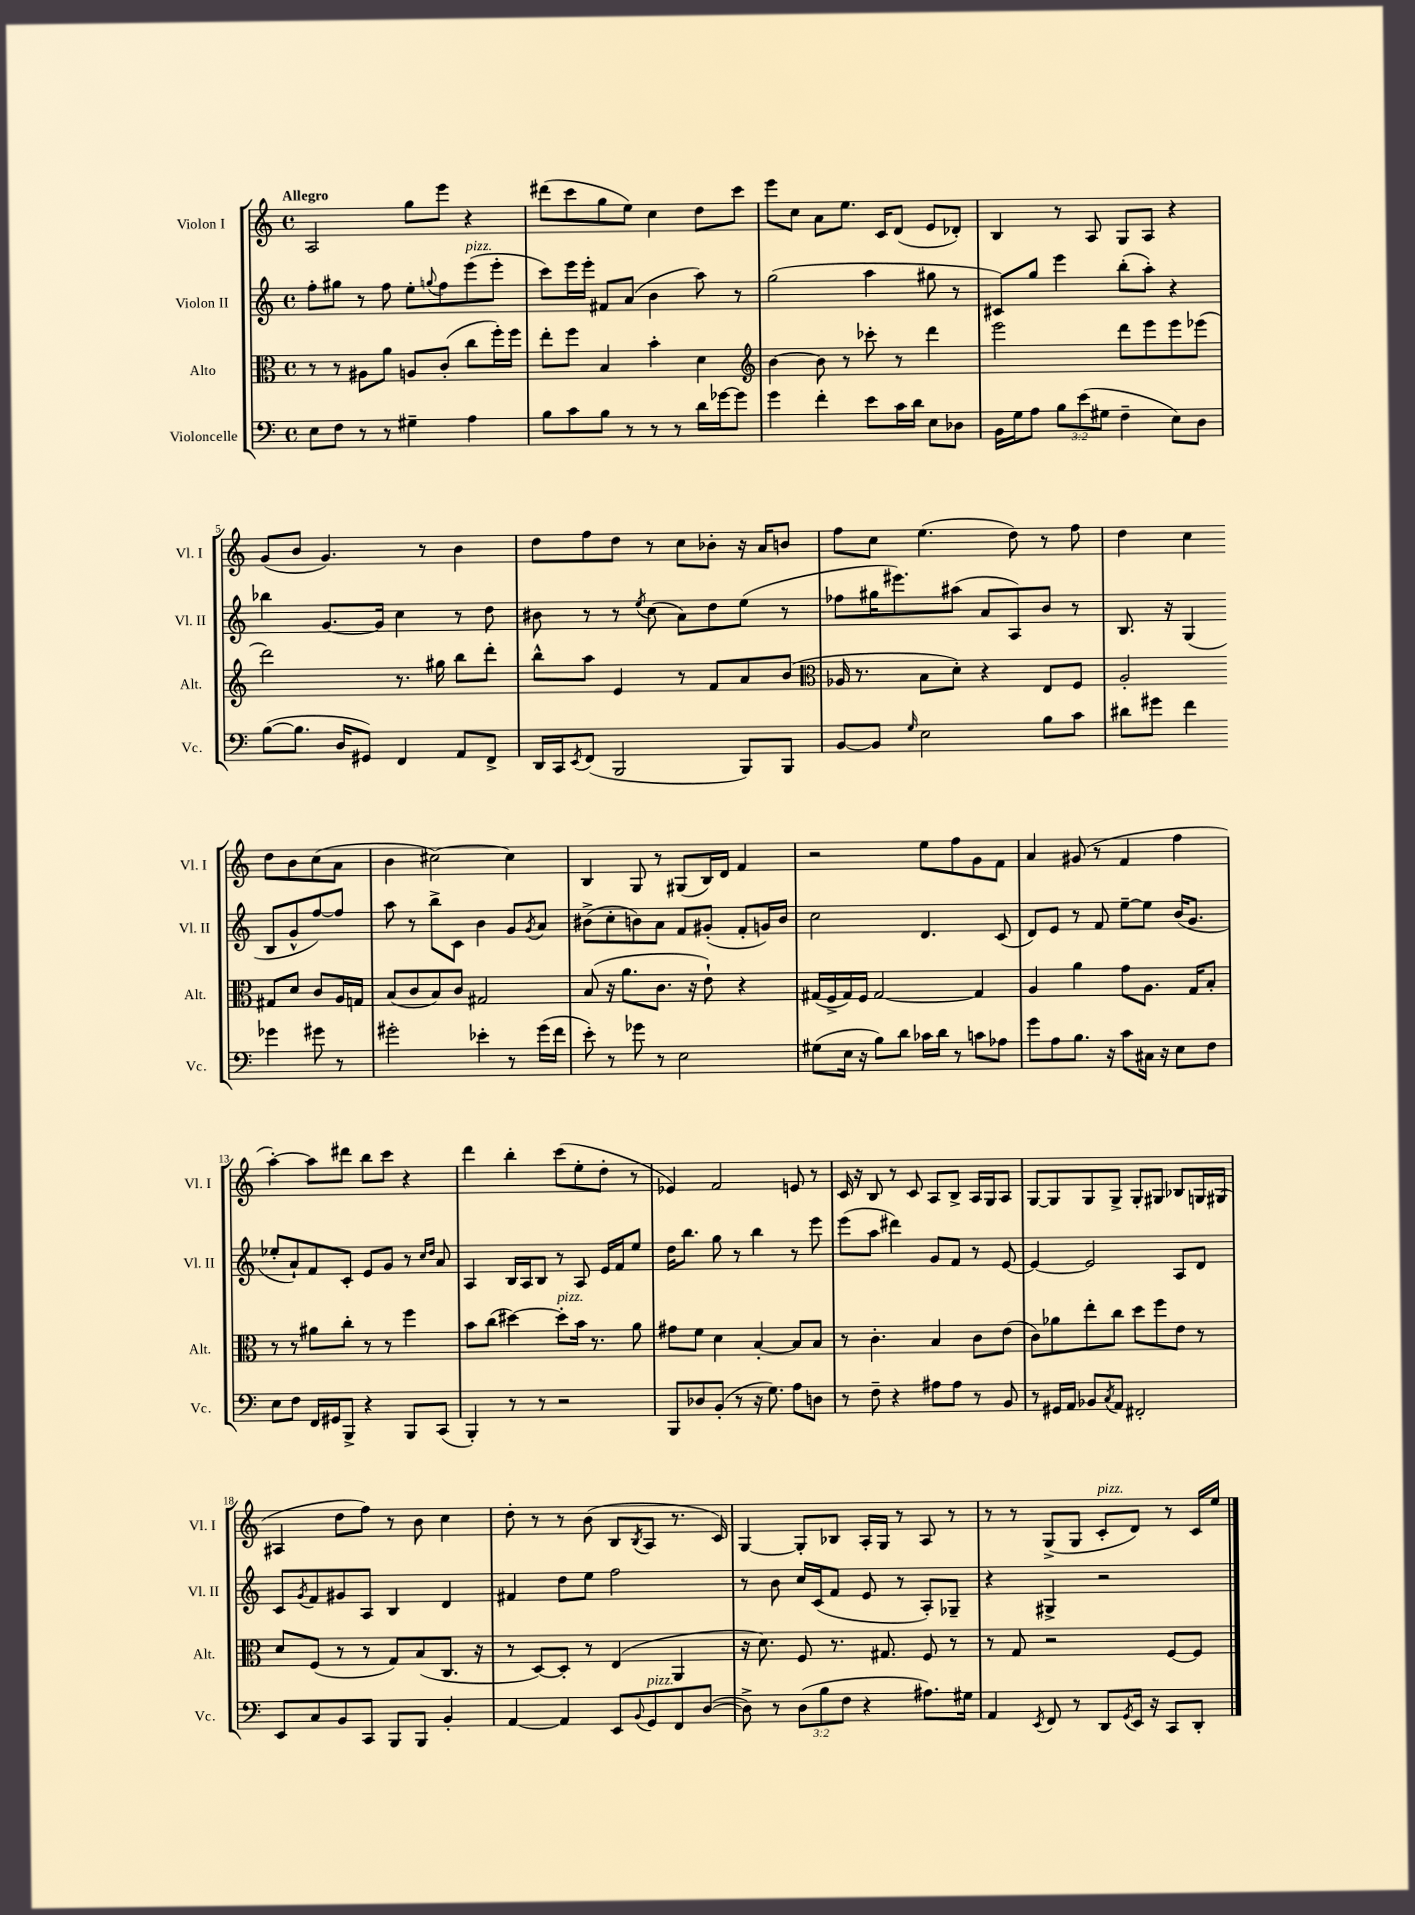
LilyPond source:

<<
\new StaffGroup <<
\new Staff = "s0" \with { instrumentName = "Violon I" shortInstrumentName = "Vl. I" } {
    \clef treble \key c \major \defaultTimeSignature \time 4/4 \tempo "Allegro"
    a2 g''8 e'''8 r4 |
    dis'''8( c'''8 g''8 e''8) c''4 d''8 c'''8 |
    e'''8 c''8 a'8 e''8. c'16 d'8( e'8 des'8-.) |
    b4 r8 a8 g8 a8 r4 |
    g'8( b'8 g'4.) r8 b'4 |
    d''8 f''8 d''8 r8 c''8 bes'8-. r16 a'16 b'8 |
    f''8 c''8 e''4.( d''8) r8 f''8 |
    d''4 c''4 d''8 b'8 c''8( a'8 |
    b'4 cis''2~) cis''4 |
    b4 g8 r8 gis8( b16) d'16 f'4 |
    r2 e''8 f''8 g'8 f'8 |
    a'4 gis'8( r8 f'4 f''4 |
    a''4~-.) a''8 dis'''8 b''8 c'''8 r4 |
    d'''4 b''4-. c'''8( e''8-. d''8-. r8 |
    ees'4) f'2 e'8 r8 |
    c'16 r16 b8 r8 c'8 a8 b8-> a16 g16 a8 |
    g8~ g8 g8 g8-> g8-. gis8 bes8 g16 gis16( |
    ais4 d''8 f''8) r8 b'8 c''4 |
    d''8-. r8 r8 b'8( b8 \acciaccatura { b8 } a8 r8. c'16) |
    g4~ g8-. bes8 a16-. g16 r8 a8 r8 |
    r8 r8 g8->( g8 c'8-.^\markup { \italic "pizz." } d'8) r8 c'16 e''16 \bar "|." |
}
\new Staff = "s1" \with { instrumentName = "Violon II" shortInstrumentName = "Vl. II" } {
    \clef treble \key c \major \defaultTimeSignature \time 4/4
    f''8-. gis''8 r8 f''8 e''8-. \appoggiatura { g''8 } f''8 e'''8^\markup { \italic "pizz." }( e'''8-. |
    c'''8) e'''16 e'''16-. fis'8 a'8( b'4 a''8) r8 |
    g''2( a''4 gis''8 r8 |
    cis'8) g''8 e'''4 b''8-.( a''8-.) r4 |
    bes''4 g'8.~ g'16 c''4 r8 d''8 |
    bis'8 r8 r8 \acciaccatura { e''8 } c''8( a'8) d''8 e''8( r8 |
    fes''8 gis''16 eis'''8.) ais''8( a'8 a8) b'8 r8 |
    b8. r16 g4( b8 g'8-^ f''8~) f''8 |
    a''8 r8 b''8-> c'8 b'4 g'8 \acciaccatura { g'8 } a'8 |
    bis'8->( c''8-. b'8) a'8 f'8 gis'8-.( f'8-. g'16) b'16 |
    c''2 d'4. c'8( |
    d'8) e'8 r8 f'8 e''8~-- e''8 b'16( g'8. |
    ees''8-. a'8-!) f'8 c'8-. e'8 g'8 r8 \grace { c''16 d''16 } a'8 |
    a4 b16 a16 b8 r8 a8 e'16 f'16 e''8 |
    d''16 b''8. g''8 r8 b''4 r8 e'''8 |
    e'''8( a''8 dis'''4) g'8 f'8 r8 e'8~ |
    e'4~ e'2 a8 d'8 |
    c'8 \acciaccatura { g'8 } f'8 gis'8 a8 b4 d'4 |
    fis'4 d''8 e''8 f''2 |
    r8 b'8 c''16 c'16( f'8 e'8 r8 a8-.) ges8-- |
    r4 gis4-> r2 \bar "|." |
}
\new Staff = "s2" \with { instrumentName = "Alto" shortInstrumentName = "Alt." } {
    \clef alto \key c \major \defaultTimeSignature \time 4/4
    r8 r8 ais8 a'8 a8 c'8-.( c''8 f''16-.) f''16 |
    e''8-. f''8 b4 b'4-. d'4 |
    \clef treble b'4~ b'8 r8 ces'''8-. r8 d'''4 |
    e'''2 d'''8 e'''8 e'''8 ees'''8( |
    d'''2) r8. gis''16 b''8 d'''8-. |
    b''8-^ a''8 e'4 r8 f'8 a'8 b'8( |
    \clef alto aes16 r8. b8 d'8-.) r4 e8 f8 |
    a2-. gis8 d'8 c'8 a16 g16 |
    b8( c'8 b8) c'8 gis2 |
    b8( r16 a'8. c'8. r16 e'8-!) r4 |
    gis16( f16-> gis16) f16 gis2~ gis4 |
    a4 a'4 g'8 a8. g16 b8-. |
    r8 r8 ais'8 c''8-. r8 r8 f''4 |
    b'8 c''8( dis''4~) dis''8-.^\markup { \italic "pizz." } b'16 r8. a'8 |
    gis'8 f'8 d'4 b4~-. b8 b8 |
    r8 c'4.-. b4 c'8 e'8( |
    c'8) aes'8 e''8-. c''8 d''8 f''8 e'8 r8 |
    d'8 f8( r8 r8 g8) b8( c8. r16 |
    r8 d8~) d8-. r8 e4( a,4 |
    r16 d'8.) f8 r8. gis8. f8 r8 |
    r8 g8 r2 f8~ f8 \bar "|." |
}
\new Staff = "s3" \with { instrumentName = "Violoncelle" shortInstrumentName = "Vc." } {
    \clef bass \key c \major \defaultTimeSignature \time 4/4 \override Staff.TupletNumber.text = #tuplet-number::calc-fraction-text
    e8 f8 r8 r8 gis4-- a4 |
    b8 c'8 b8 r8 r8 r8 d'16 ges'16~ ges'8 |
    g'4 f'4-. e'8 c'16 d'16 e8 des8 |
    b,16 g16 a8 \tuplet 3/2 { b8 e'8( gis8 } f4-- e8) d8 |
    b8~( b8. d16 gis,8) f,4 a,8 f,8-> |
    d,16 c,16 \acciaccatura { e,8 } f,8( b,,2 b,,8) b,,8 |
    b,8~ b,8 \grace { g16 } e2 b8 c'8 |
    dis'8 gis'8 f'4 ges'4 gis'8 r8 |
    gis'2-. ees'4-. r8 gis'16( f'16 |
    e'8-.) r8 ges'8 r8 e2 |
    gis8( e16 r16 b8) d'8 ces'16 d'16 r8 c'8 aes8 |
    g'8 a8 b8. r16 c'8 cis16 r16 e8 f8 |
    e8 f8 f,16 gis,16 b,,8-> r4 b,,8 c,8( |
    b,,4-.) r8 r8 r2 |
    b,,8 des8 b,8-.( r8 r16 g8.) a8 d8 |
    r8 f8-- r4 ais8 ais8 r8 b,8 |
    r8 gis,16 a,16 bes,8 \acciaccatura { c8 } a,8 fis,2-. |
    e,8 c8 b,8 c,8 b,,8 b,,8 b,4-. |
    a,4~ a,4 e,8 \appoggiatura { b,8 } g,8^\markup { \italic "pizz." } f,8 d8~( |
    d8->) r8 \tuplet 3/2 { d8( b8 f8 } r4 ais8.) gis16 |
    a,4 \acciaccatura { e,8 } f,8 r8 d,8 \acciaccatura { g,8 } e,16 r16 c,8 d,8-. \bar "|." |
}
>>
>>
